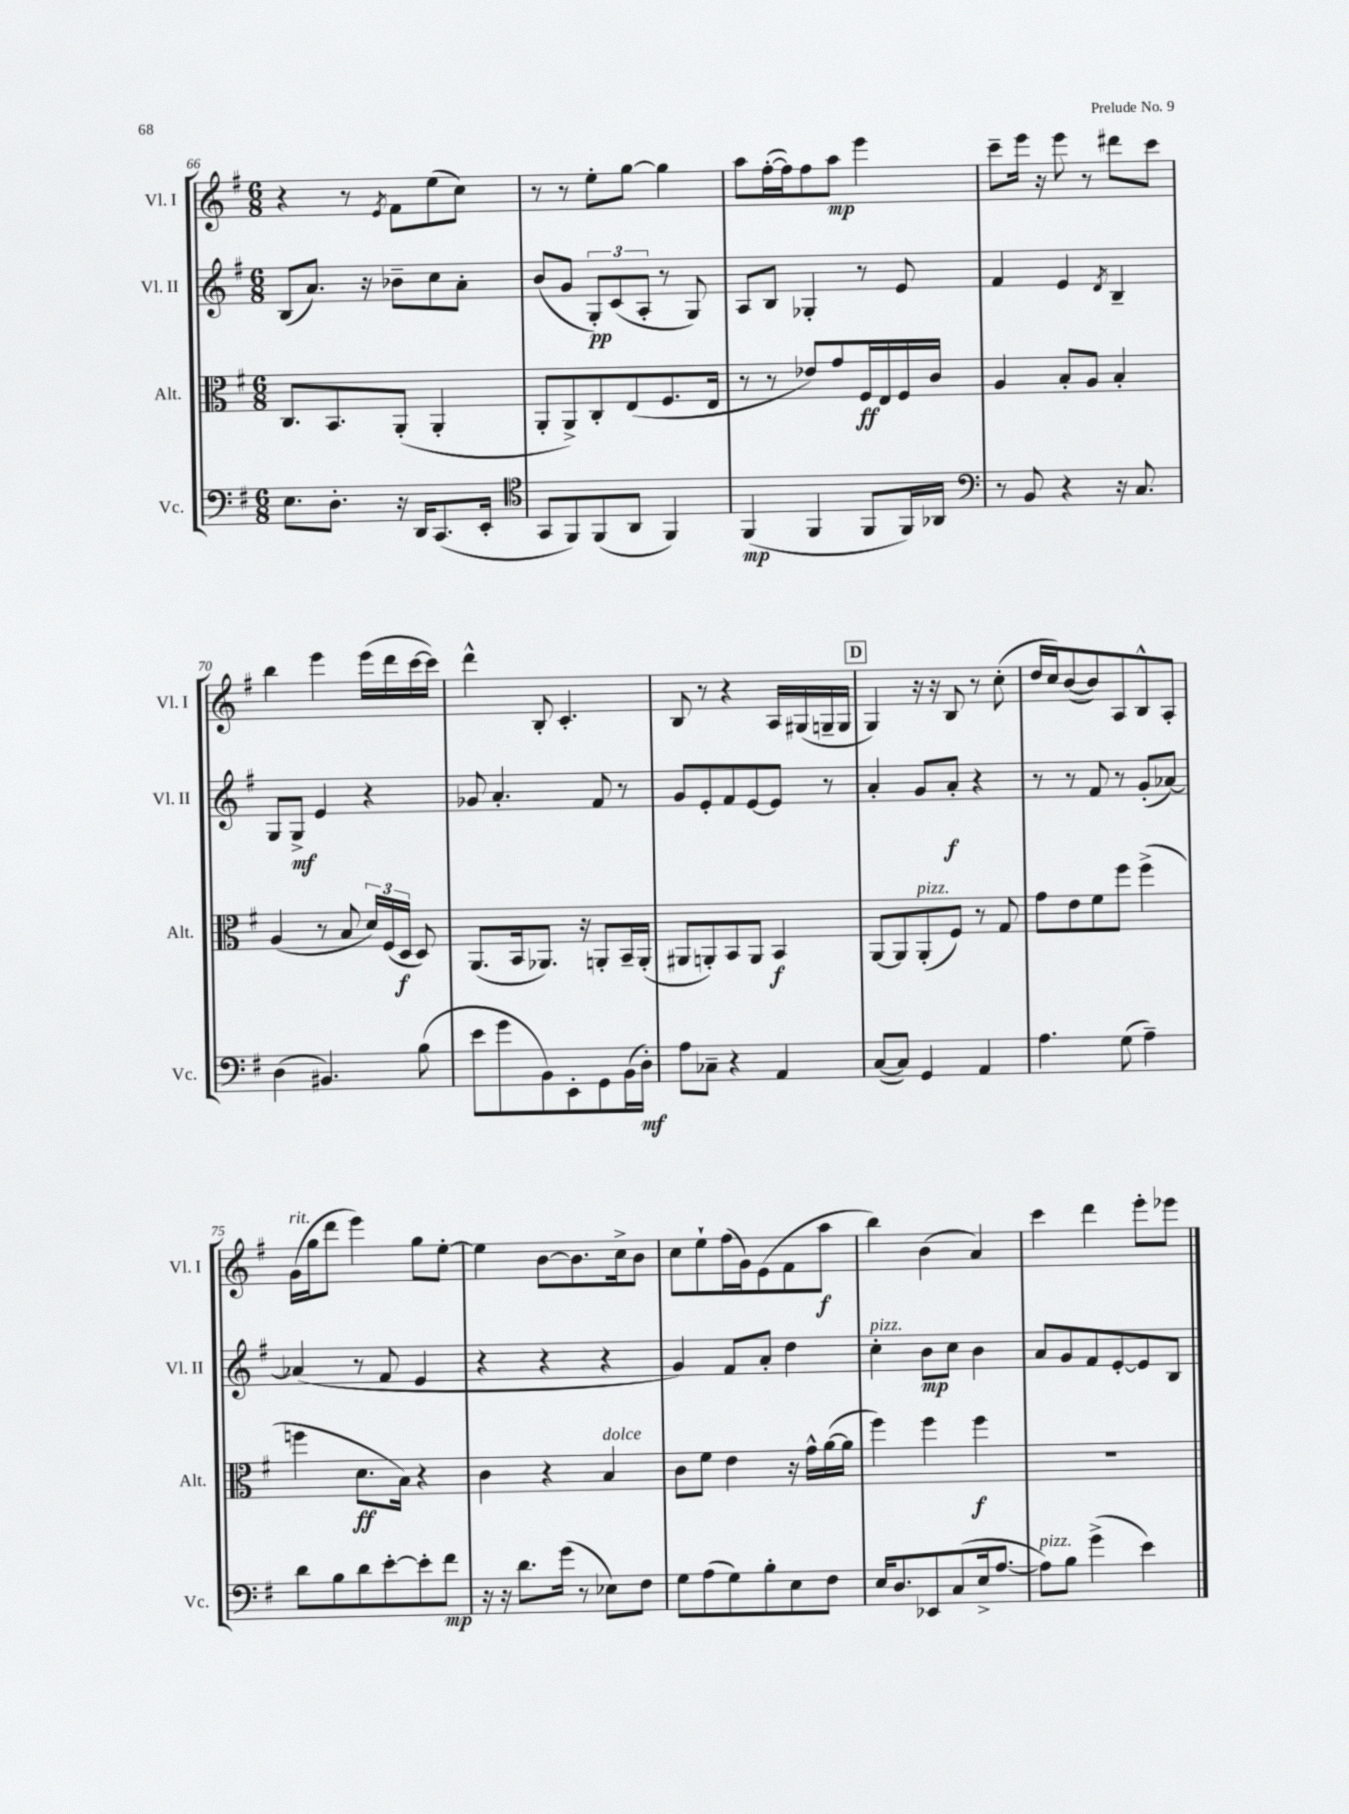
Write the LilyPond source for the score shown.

<<
\new StaffGroup <<
\new Staff = "s0" \with { instrumentName = "Vl. I" shortInstrumentName = "Vl. I" } {
    \clef treble \key g \major \numericTimeSignature \time 6/8
    \autoBeamOff r4 r8 \acciaccatura { e'8 } fis'8[ e''8( c''8]) |
    r8 r8 e''8[-. g''8]~ g''4 |
    a''8[ fis''16~-.( fis''16) fis''8 a''8]\mp e'''4 |
    c'''8[-- e'''16] r16 e'''8 r8 dis'''8[ c'''8] |
    b''4 e'''4 e'''16[( d'''16 c'''16~ c'''16]) |
    d'''4-^ b8-. c'4.-. |
    b8 r8 r4 a16[ gis16( g16-- g16] |
    \mark \markup { \box "D" } g4) r16 r16 b8 r8 c''8-.( |
    d''16[ c''16) b'8~( b'8) a8 b8-^ a8]-. |
    g'16[^\markup { \italic "rit." }( g''16 d'''8] e'''4) g''8[ e''8]~-. |
    e''4 b'8[~ b'8. c''16-> b'8] |
    c''8[ e''8-! fis''16( g'16) e'8( fis'8 a''8]\f |
    b''4) b'4( a'4) |
    c'''4 d'''4 e'''8[-. ees'''8] \bar "|." |
}
\new Staff = "s1" \with { instrumentName = "Vl. II" shortInstrumentName = "Vl. II" } {
    \clef treble \key g \major \numericTimeSignature \time 6/8
    \autoBeamOff b8[( a'8.]) r16 bes'8[-- c''8 a'8]-. |
    b'8[( g'8] \tuplet 3/2 { g8[-.\pp) c'8( a8]-. } r8 g8) |
    a8[ b8] ges4-. r8 e'8 |
    fis'4 e'4 \acciaccatura { d'8 } b4-- |
    g8[ g8]->\mf e'4 r4 |
    ges'8 a'4.-. fis'8 r8 |
    g'8[ e'8-. fis'8 e'8~ e'8] r8 |
    \mark \markup { \box "D" } a'4-. g'8[ a'8]-.\f r4 |
    r8 r8 fis'8 r8 g'8[-.( aes'8]~) |
    aes'4( r8 fis'8 e'4 |
    r4 r4 r4 |
    g'4) fis'8[ a'8]-. d''4 |
    c''4-.^\markup { \italic "pizz." } b'8[\mp c''8] b'4 |
    a'8[ g'8 fis'8 e'8~-. e'8 b8] \bar "|." |
}
\new Staff = "s2" \with { instrumentName = "Alt." shortInstrumentName = "Alt." } {
    \clef alto \key g \major \numericTimeSignature \time 6/8
    \autoBeamOff c8.[ b,8. a,8]-.( a,4-. |
    a,8[-. a,8->) c8-. e8( fis8. e16] |
    r8 r8 ees'8[) g'8 fis16\ff e16 fis16 c'16] |
    a4 b8[-. a8] b4-. |
    a4( r8 b8 \tuplet 3/2 { d'16[) fis16( d16]\f } d8) |
    a,8.[( b,16 aes,8.]) r16 a,8[-. b,16-- a,16]-.( |
    ais,8[ a,8-.) b,8 a,8] b,4\f |
    \mark \markup { \box "D" } a,8[~ a,8 a,8-.^\markup { \italic "pizz." }( fis8]) r8 g8 |
    g'8[ e'8 fis'8 fis''8] fis''4->( |
    f''4 d'8.[\ff b16]) r4 |
    c'4 r4 b4^\markup { \italic "dolce" } |
    c'8[ fis'8] e'4 r16 g'16[-^ a'16~( a'16] |
    fis''4) fis''4 fis''4\f |
    R2. \bar "|." |
}
\new Staff = "s3" \with { instrumentName = "Vc." shortInstrumentName = "Vc." } {
    \clef bass \key g \major \numericTimeSignature \time 6/8
    \autoBeamOff e8.[ d8.]-. r16 d,16[ c,8.( e,16]-. |
    \clef tenor g,8[ fis,8) fis,8( a,8] fis,4) |
    fis,4\mp( fis,4 fis,8[ fis,16) aes,16] |
    \clef bass r8 b,8 r4 r16 c8. |
    d4( bis,4.) b8( |
    e'8[ g'8 b,8) e,8-. g,8 b,16( d16]-.\mf) |
    a8[ ces8]-- r4 a,4 |
    \mark \markup { \box "D" } c8[~( c8]) g,4 a,4 |
    a4. g8( a4--) |
    d'8[ b8 d'8 e'8~-. e'8-. fis'8]\mp |
    r16 r16 d'8.[ g'16]( r8 ees8[) fis8] |
    g8[ a8( g8) b8-. e8 fis8] |
    e16[ d8. ees,8 c8( e16-> a8.]~ |
    a8[^\markup { \italic "pizz." }) b8] g'4->( e'4) \bar "|." |
}
>>
>>
\layout { \context { \Score currentBarNumber = #66 } }
